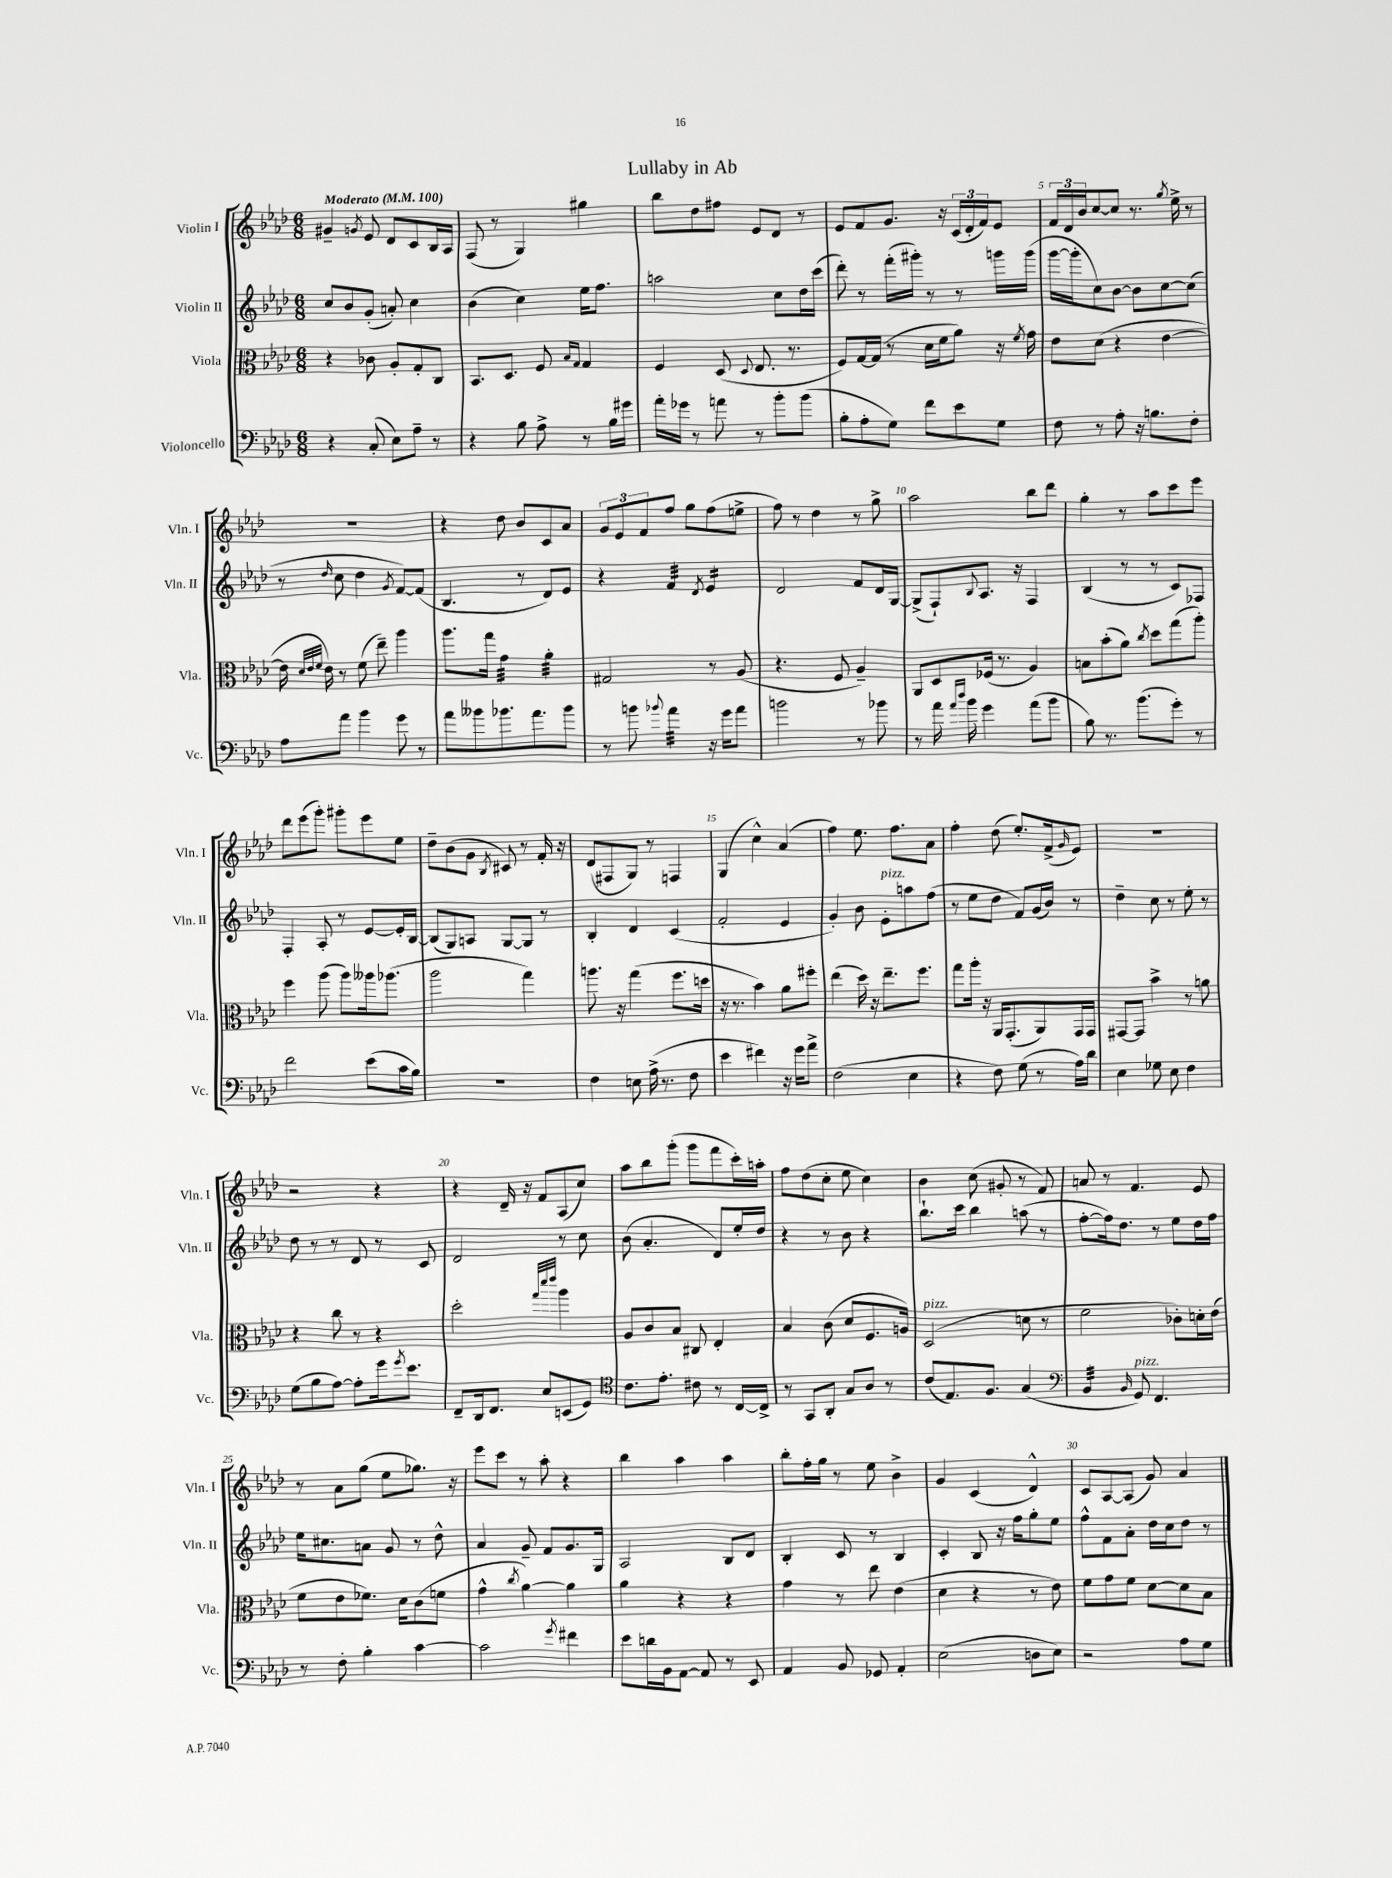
\header { title = "Lullaby in Ab" }
<<
\new StaffGroup <<
\new Staff = "s0" \with { instrumentName = "Violin I" shortInstrumentName = "Vln. I" } {
    \clef treble \key aes \major \numericTimeSignature \time 6/8 \tempo "Moderato" 4 = 100
    gis'4-- \acciaccatura { g'8 } ees'8 des'8 c'8 bes16 aes16 |
    f8( r8 g4) gis''4 |
    bes''8 des''8 fis''8 ees'8 des'8 r8 |
    ees'8 f'8 g'8. r16 \tuplet 3/2 { c'16( des'16-. f'16) } ees'8 |
    \tuplet 3/2 { f'16 des'16 bes'16 } c''8~ c''8 r8. \acciaccatura { g''8 } ees''16-> r8 |
    R2. |
    r4 des''8 bes'8 c'8 aes'8 |
    \tuplet 3/2 { g'8 ees'8 f'8 } f''8 g''8 f''8( e''8-> |
    f''8) r8 des''4 r8 g''8-> |
    aes''2 bes''8 des'''8 |
    g''4-. r8 aes''8 c'''8 ees'''8 |
    des'''8 ees'''8( g'''8-.) gis'''8-. ees'''8 ees''8 |
    des''8-- bes'8( g'8 \acciaccatura { bes8 } cis'8) r8 f'16-. r16 |
    des'8( fis8 g8) r8 f4 |
    g4( c''4-^) aes'4( |
    f''4) ees''8. f''8. aes'8 |
    f''4-. des''8( ees''8.-.) f'16->( \grace { g'16 } ees'8) |
    R2. |
    r2 r4 |
    r4 des'16-- r16 f'8 aes8( c''8) |
    aes''8 bes''8 g'''8-.( g'''8 f'''8 c'''16-.) a''16-. |
    f''8 des''8( c''8-. ees''8 c''4) |
    bes'4 c''8( gis'8-. r8 f'8) |
    a'8 r8 f'4. ees'8 |
    r8 aes'8 g''8( ees''8 ges''8.) r16 |
    ees'''8 c'''8 r8 aes''8-. r4 |
    bes''4 aes''4 aes''4 |
    bes''8-. f''16-. g''16 r8 ees''8 bes'4-> |
    g'4 c'4( des'4-^) |
    c'8 aes8~ aes8( g'8) aes'4 \bar "|." |
}
\new Staff = "s1" \with { instrumentName = "Violin II" shortInstrumentName = "Vln. II" } {
    \clef treble \key aes \major \numericTimeSignature \time 6/8
    c''8 bes'8 g'8-.( a'8-.) c''4 |
    bes'4( c''4) ees''16 f''8. |
    a''2 c''8 des''16 c'''16( |
    des'''8-.) r8 f'''16-.( gis'''16-.) r8 r8 g'''16 g'''16( |
    g'''16~ g'''16-. c''8) bes'8~ bes'8 c''8~ c''8( |
    r8 \grace { des''16 } c''8 des''4 \acciaccatura { g'8 } f'8~) f'8( |
    bes4. r8 des'8) ees'8 |
    r4 f'4:32 \acciaccatura { des'8 } ees'4:16 |
    des'2 f'8 des'16 g16~ |
    g8->( f8-!) \appoggiatura { bes8 } aes8. r16 f4 |
    bes4( r8 r8 c'8) fes8 |
    f4-. aes8-. r8 ees'8~ ees'16-. bes16~ |
    bes8( g8) a8 g8~ g8 r8 |
    bes4-. des'4 c'4( |
    f'2-. ees'4 |
    g'4-.) bes'8 ees'8-.^\markup { \italic "pizz." } a''8 f''8( |
    r8 ees''8 des''8 f'8) g'16( bes'16) r8 |
    des''4-- c''8 r8 ees''8-. r8 |
    des''8 r8 r8 des'8 r8 c'8 |
    des'2 r8 c''8 |
    bes'8( aes'4.-. des'8) ees''16-. des''16 |
    r4 r8 bes'8 r4 |
    bes''8.-! c'''16 bes''4 a''8( r8 |
    f''8~-. f''16) des''8. r8 ees''8 des''16 f''16 |
    ees''16 cis''8. a'8 g'8 r8 des''8-^ |
    aes'4 g'8-- f'8 g'8. g16 |
    aes2 bes8 des'8 |
    bes4-. c'8 r8 bes4 |
    c'4-. bes8 r16 f''16 g''8-. ees''8 |
    f''8-^ f'8 aes'8-. des''16 c''16 des''8 r8 \bar "|." |
}
\new Staff = "s2" \with { instrumentName = "Viola" shortInstrumentName = "Vla." } {
    \clef alto \key aes \major \numericTimeSignature \time 6/8
    r4 ces'8 aes8-. g8-. c8 |
    bes,8. des8. f8 \grace { bes16 g16 } g4 |
    f4 des8( \appoggiatura { des8 } ees8. r8. |
    f8) g16~ g16( r8 des'16 f'16 aes'8) r16 \acciaccatura { f'8 } g'16 |
    ees'8 des'8( r4 ees'4~ |
    ees'16 \grace { des'32 ees'32 f'32 } ees'16) r8 f'8( ees''8--) aes''4 |
    aes''8. g''16 g'4:32 aes'4:32-. |
    gis2 r8 aes8( |
    r4. f8 aes4--) |
    aes,8 des8 fes16( r8. aes4) |
    b8 bes'8-.( aes'8) \acciaccatura { c''8 } des''8 g''8( aes''8-.) |
    f''4 aes''8( aes''8) aeses''16 aes''8.( |
    aes''2 g''4) |
    a''8. r16 g''4( f''8. d''16 |
    r16 r8. bes'4) aes'8 fis''8-. |
    ees''4( des''16) r16 ees''8.-- f''8. |
    g''8 aes''16-. r16 aes,16 g,8.-.( aes,8) g,16 g,16 |
    gis,8~ gis,8 bes'4-> r8 a'8 |
    r4 c''8 r8 r4 |
    des''2-. \grace { g''32 des'''32 ees'''32 } aes''4 |
    aes8 c'8 bes8 cis8 ees4-. |
    bes4 c'8( des'8 f8. a16) |
    des2^\markup { \italic "pizz." }( d'8 r8 |
    f'2 ces'8-.) d'16-. ees'16( |
    f'8 ees'8 fes'8.) des'16 c'8( f'8 |
    g'4-^ \acciaccatura { c''8 } aes'4~) aes'4 |
    aes'4 r4 r4 |
    g'4 r8 ees''8 ees'4( |
    des'4 r4 r8 ees'8) |
    f'8 g'8 f'8 des'8~ des'8 bes8 \bar "|." |
}
\new Staff = "s3" \with { instrumentName = "Violoncello" shortInstrumentName = "Vc." } {
    \clef bass \key aes \major \numericTimeSignature \time 6/8
    r4 c8-.( ees8) aes8-- r8 |
    r4 bes8 aes8-> r8 bes16 gis'16 |
    aes'16-. ges'16 r8 a'8 r8 bes'8-. bes'8( |
    bes8-. aes8-. g8) f'8 ees'8 g8 |
    f8 r8 aes8-. r16 b8. f8-. |
    aes8 aes'8 bes'4 g'8 r8 |
    aes'8 beses'8 bes'8. aes'8. bes'8 |
    r8 b'8 \appoggiatura { bes'8 } aes'4:32 r16 g'16 aes'8 |
    b'2 r8 bes'8 |
    r8 aes'16 \grace { aes'16 des''16 } bes'16 g'4 aes'8( bes'8 |
    bes8) r8. bes'8.( g'8-.) r8 |
    f'2 ees'8( c'16 bes16) |
    R2. |
    f4 e8 aes16->( r8. f8 |
    ees'4 fis'4) r16 g'16 aes'8-> |
    f2( ees4 |
    r4 f8) g8( r8 aes16) des'16 |
    ees4 ges8 ees8 f4 |
    g8( bes8 aes8~) aes8-. g'16 \acciaccatura { g'8 } ees'8. |
    f,8-- des,16 f,8. ees8 e,8( g,8) |
    \clef tenor c'8. ees'8.-. cis'8 r8 c16~ c16-> |
    r8 g,8 aes,8-. g8 aes8 r8 |
    c'8( ees8.) f8. g4( |
    \clef bass bes,4:32 \grace { bes,16 } g,8^\markup { \italic "pizz." }) f,4. |
    r8 f8-. bes4-. c'4~ |
    c'2 \acciaccatura { g'8 } fis'4 |
    ees'8 d'16 bes,16 aes,8~ aes,8 r8 ees,8 |
    aes,4 bes,8 ges,8 aes,4-. |
    ees2( d8 ees8) |
    r2 aes8 g8 \bar "|." |
}
>>
>>
\layout { \context { \Score \override BarNumber.break-visibility = ##(#f #t #t) barNumberVisibility = #(every-nth-bar-number-visible 5) } }
